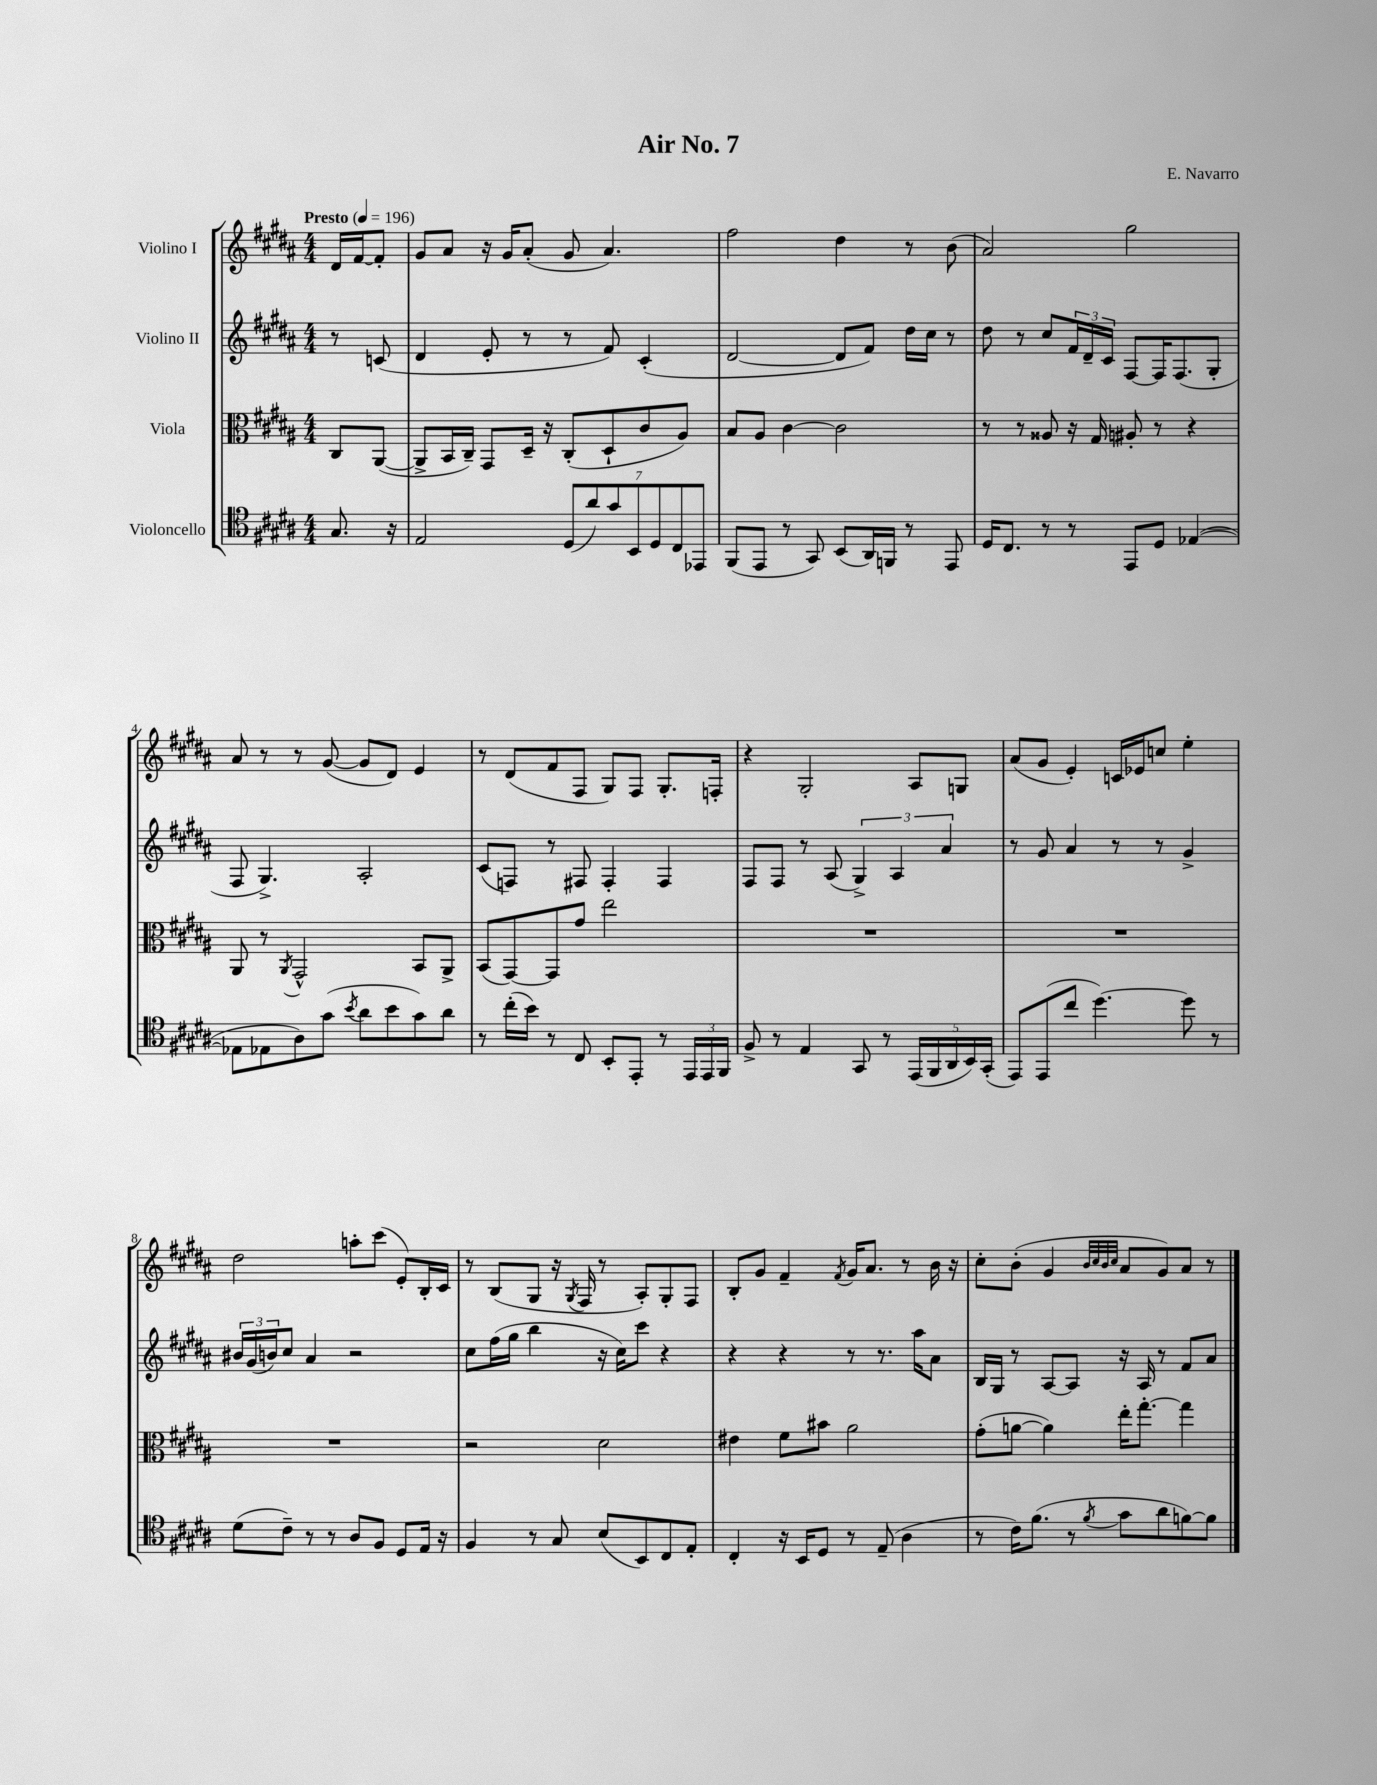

**kern	**kern	**kern	**kern
*staff4	*staff3	*staff2	*staff1
*clefC4	*clefC3	*clefG2	*clefG2
*k[f#c#g#d#a#]	*k[f#c#g#d#a#]	*k[f#c#g#d#a#]	*k[f#c#g#d#a#]
*M4/4	*M4/4	*M4/4	*M4/4
*MM196	*MM196	*MM196	*MM196
8.G#	8C#	8r	16d#
.	.	.	[16f#
.	([8AA#	(8c	8f#']
16r	.	.	.
=	=	=	=
2E	8AA#^]	4d#	8g#
.	16BB	.	8a#
.	16C#~)	.	.
.	8GG#	8e'	16r
.	.	.	16g#
.	16D#~	8r	(8a#'
.	16r	.	.
(14D#	(8C#'	8r	8g#
14a#)	.	.	.
.	8D#`	8f#)	4.a#)
14g#	.	.	.
14BB	.	.	.
.	8c#	(4c#'	.
14D#	.	.	.
14C#	.	.	.
.	8A#)	.	.
14EE-	.	.	.
=	=	=	=
(8FF#	8B	[2d#	2ff#
8EE	8A#	.	.
8r	[4c#	.	.
8GG#)	.	.	.
(8BB	2c#]	8d#]	4dd#
16AA#)	.	8f#)	.
16FF	.	.	.
8r	.	16dd#	8r
.	.	16cc#	.
8EE	.	8r	(8b
=	=	=	=
16D#	8r	8dd#	2a#)
8.C#	.	.	.
.	8r	8r	.
8r	8A##	8cc#	.
8r	16r	24f#	.
.	.	24d#~	.
.	16G#	.	.
.	.	24c#	.
8EE	8A#'	[8F#	2gg#
8D#	8r	16F#]	.
.	.	(8.F#	.
([4E-	4r	.	.
.	.	8G#'	.
=	=	=	=
8E-]	8AA#	8F#	8a#
8E-	8r	4.G#^)	8r
.	8qAA#	.	.
8A#)	2GG#^^	.	8r
(8g#	.	.	([8g#
8qb	.	.	.
8a#	.	2A#'	8g#]
8b	.	.	8d#)
8g#)	8BB	.	4e
8a#	8AA#^	.	.
=	=	=	=
8r	(8BB	(8c#	8r
(16cc#'	[8GG#)	8F)	(8d#
16b)	.	.	.
8r	8GG#]	8r	8f#
8C#	8g#	8F#	8F#
8BB'	2ee	4F#'	8G#)
8EE'	.	.	8F#
8r	.	4F#	8.G#'
24EE	.	.	.
24EE	.	.	.
.	.	.	16F'
24FF#	.	.	.
=	=	=	=
8F#^	1r	8F#	4r
8r	.	8F#	.
4E	.	8r	2G#'
.	.	(8A#	.
8GG#	.	6G#^)	.
8r	.	.	.
.	.	6A#	.
(20EE	.	.	8A#
20FF#	.	.	.
.	.	6a#	.
20AA#	.	.	.
.	.	.	8G
20BB)	.	.	.
(20GG#'	.	.	.
=	=	=	=
8EE)	1r	8r	(8a#
(8EE	.	8g#	8g#
8cc#	.	4a#	4e')
[4.dd#)	.	.	.
.	.	8r	16c
.	.	.	16e-
.	.	8r	8cc
8dd#]	.	4g#^	4ee'
8r	.	.	.
=	=	=	=
(8d#	1r	24b#	2dd#
.	.	(24g#	.
.	.	24b)	.
8c#~)	.	8cc#	.
8r	.	4a#	.
8r	.	.	.
8A#	.	2r	8aa'
8F#	.	.	(8ccc#
8D#	.	.	8e')
16E	.	.	16B'
16r	.	.	16c#
=	=	=	=
4F#	2r	8cc#	8r
.	.	(16ff#	(8B
.	.	16gg#	.
8r	.	4bb	8G#
8G#	.	.	16r
.	.	.	8qG#
.	.	.	16F#
(8B	2d#	16r	8r
.	.	16cc#)	.
8BB)	.	8ccc#	8A#')
8C#	.	4r	8G#'
8E'	.	.	8F#
=	=	=	=
4C#'	4e#	4r	8B'
.	.	.	8g#
16r	8f#	4r	4f#~
16BB	.	.	.
8D#	8b#	.	.
.	.	.	8qf#
8r	2a#	8r	16g#
.	.	.	8.a#
(8E~	.	8.r	.
4A#	.	.	8r
.	.	16aa#	.
.	.	8a#	16b
.	.	.	16r
=	=	=	=
8r	(8g#'	16B	8cc#'
.	.	16G#	.
16c#)	[8a	8r	(8b'
(8.f#	.	.	.
.	4a])	[8A#	4g#
8r	.	8A#]	.
.	.	.	32qqb
.	.	.	32qqcc#
.	.	.	32qqb
8qf#	.	.	32qqcc#
8g#	16ee'	16r	8a#
.	[8.gg#'	16A#	.
8a#	.	8r	8g#)
[8f)	4gg#]	8f#	8a#
8f]	.	8a#	8r
==	==	==	==
*-	*-	*-	*-
